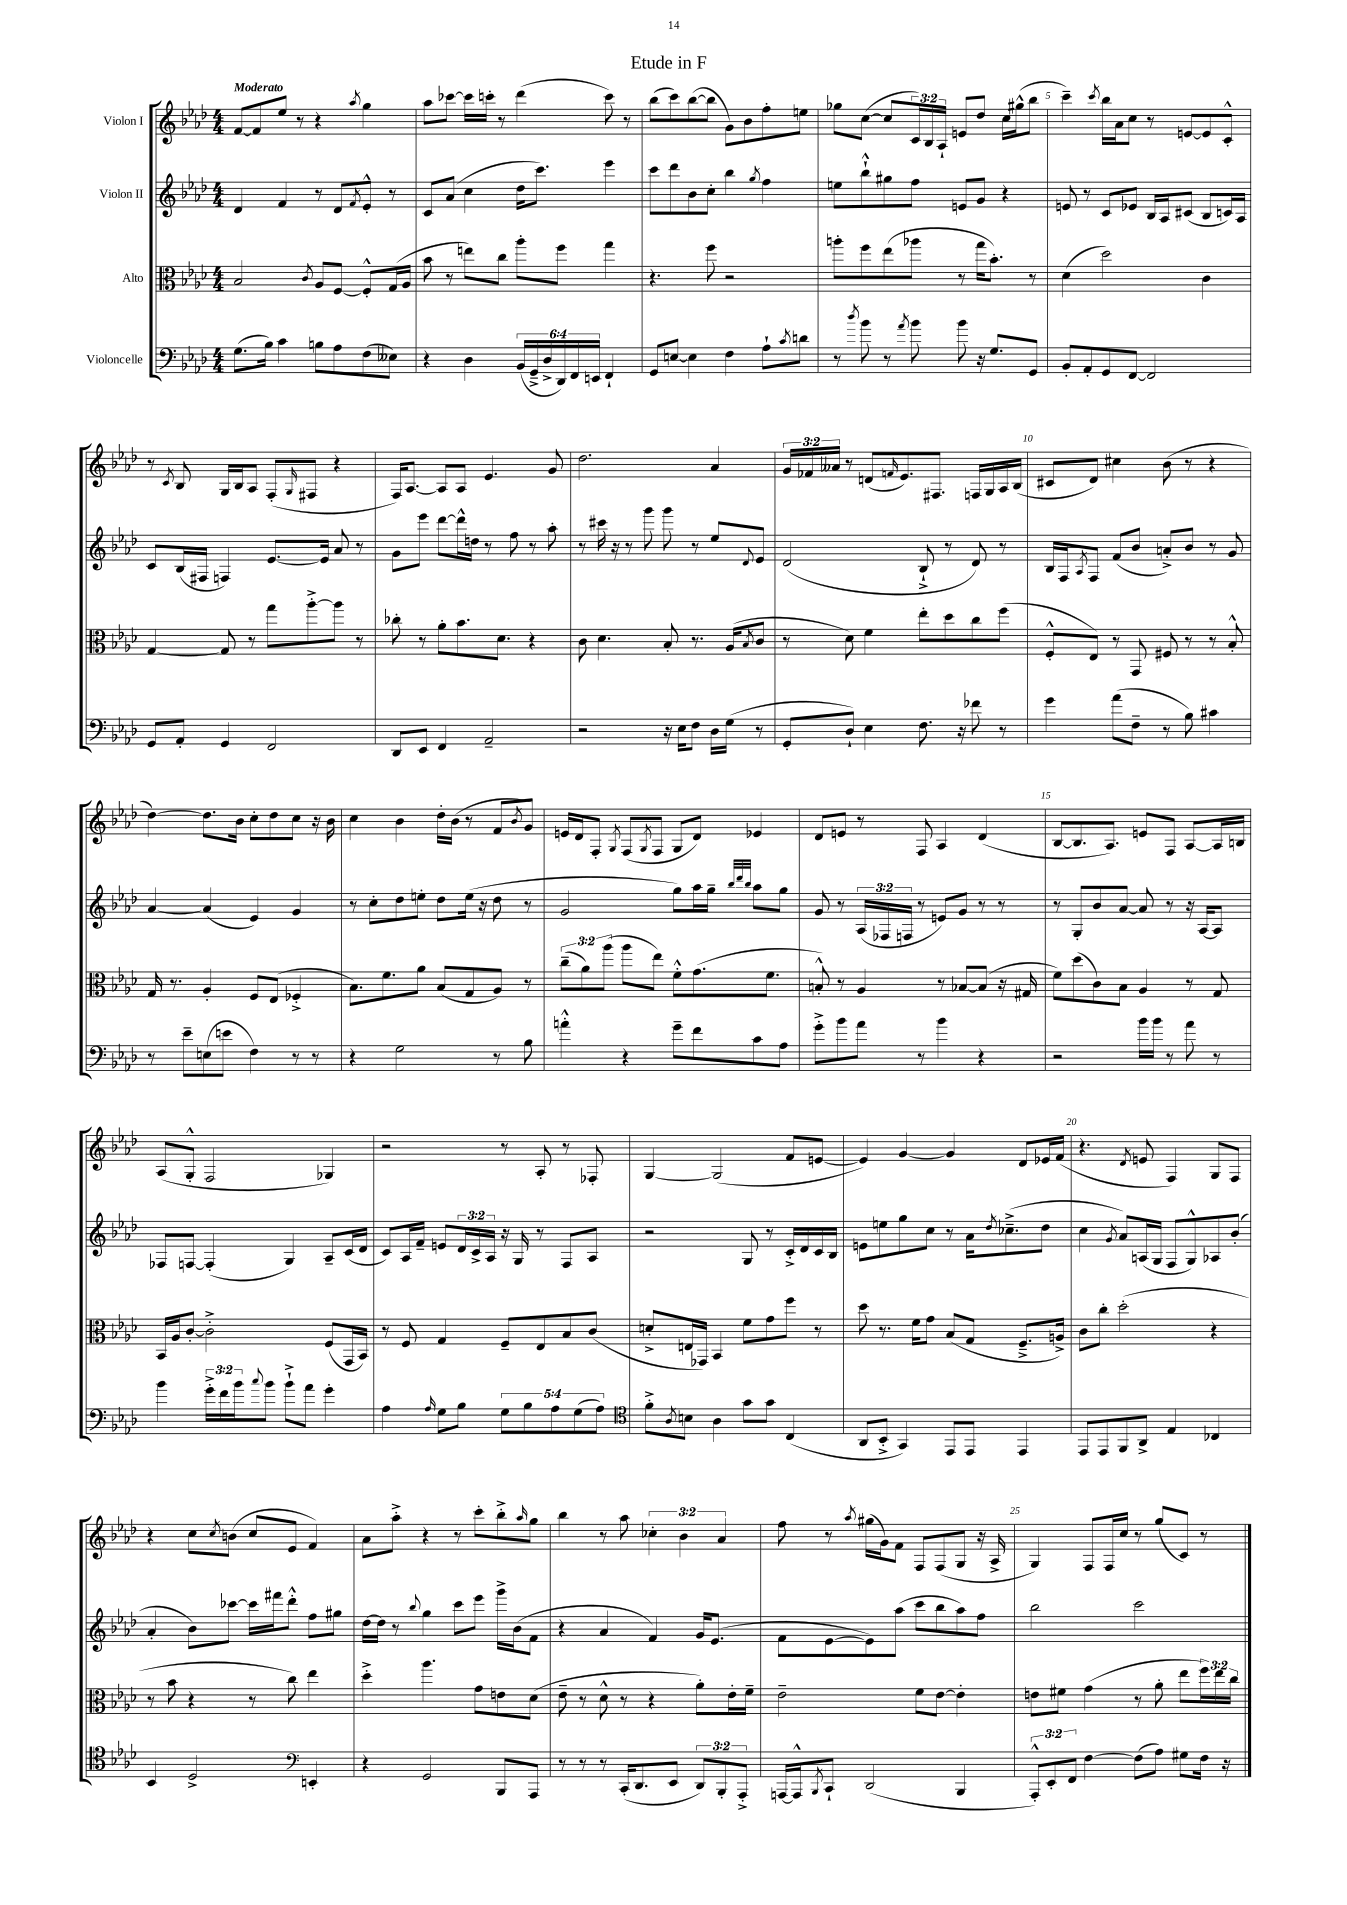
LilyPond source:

\header { title = "Etude in F" }
<<
\new StaffGroup <<
\new Staff = "s0" \with { instrumentName = "Violon I" } {
    \clef treble \key aes \major \numericTimeSignature \time 4/4 \override Staff.TupletNumber.text = #tuplet-number::calc-fraction-text \tempo "Moderato"
    f'8~ f'8 ees''8 r8 r4 \acciaccatura { aes''8 } g''4 |
    aes''8 ces'''8~ ces'''16 c'''16-. r8 des'''4( c'''8) r8 |
    bes''8( c'''8) bes''8~( bes''8 g'8) bes'8 f''8-. e''8 |
    ges''8 c''8~( c''8 \tuplet 3/2 { c'16) bes16 aes16-! } e'8 des''8 c''16 gis''16-^( bes''8 |
    c'''4--) \acciaccatura { c'''8 } bes''16 aes'16 c''8 r8 e'8~ e'8 c'8-.-^ |
    r8 \acciaccatura { c'8 } bes8 g16 bes16 aes8 f8-.( \grace { g16 } fis8 r4 |
    f16) aes8.~ aes8 aes8 ees'4. g'8 |
    des''2. aes'4 |
    \tuplet 3/2 { g'16 fes'16 aeses'16 } r8 d'8( \grace { f'16 } ees'8.) fis8. f16 g16 aes16 bes16( |
    cis'8 des'8) cis''4 bes'8( r8 r4 |
    des''4~) des''8. bes'16 c''8-. des''8 c''8 r16 bes'16 |
    c''4 bes'4 des''16-. bes'16( r8 f'8 \acciaccatura { bes'8 } g'8) |
    e'16 des'16 f8-. \acciaccatura { g8 } f8( \acciaccatura { g8 } f8 g8 des'8) ees'4 |
    des'8 e'8 r8 f8 aes4 des'4( |
    bes8~ bes8. aes8.) e'8 f8 aes8~ aes16 b16 |
    aes8( g8-.-^ f2 ges4) |
    r2 r8 aes8-. r8 fes8-. |
    g4~ g2( f'8 e'8~ |
    e'4) g'4~ g'4 des'8 ees'16 f'16( |
    r4. \acciaccatura { des'8 } e'8 f4) g8 f8 |
    r4 c''8 \acciaccatura { c''8 } b'8( c''8 ees'8 f'4) |
    aes'8 aes''8-.-> r4 r8 c'''8-. bes''8-.-> \grace { aes''16 } g''8 |
    bes''4 r8 aes''8 \tuplet 3/2 { ces''4-. bes'4 aes'4 } |
    f''8 r8 \acciaccatura { aes''8 } gis''16( g'16) f'8 f8 f8( g8 r16 aes16-> |
    g4) f8 f16 c''16 r8 g''8( c'8) r8 \bar "|." |
}
\new Staff = "s1" \with { instrumentName = "Violon II" } {
    \clef treble \key aes \major \numericTimeSignature \time 4/4 \override Staff.TupletNumber.text = #tuplet-number::calc-fraction-text
    des'4 f'4 r8 des'8 \acciaccatura { f'8 } ees'8-.-^ r8 |
    c'8 aes'8( c''4 des''16 c'''8.) ees'''4 |
    c'''8 des'''8 bes'8 c''8-. bes''4 \acciaccatura { g''8 } f''4 |
    e''8 bes''8-!-^ gis''8 f''8 e'8 g'8 r4 |
    e'8 r8 c'8 ees'8 bes16 aes16 cis'8( bes8 c'16) aes16 |
    c'8 bes16( fis16 f4) ees'8.~ ees'16 aes'8 r8 |
    g'8 ees'''8 des'''8~ des'''16-^ d''16 r8 f''8 r8 aes''8-. |
    r8 cis'''16 r16 r8 g'''8 g'''8 r8 ees''8 \appoggiatura { des'8 } ees'8 |
    des'2( bes8-!-> r8 des'8) r8 |
    bes16 f16 \acciaccatura { aes8 } f8 f'8( bes'8 a'8-.->) bes'8 r8 g'8 |
    aes'4~ aes'4( ees'4) g'4 |
    r8 c''8-. des''8 e''8-. des''8 e''16( r16 des''8 r8 |
    g'2 g''8) aes''16 g''16-- \grace { bes''32 des'''32 bes''32 } aes''8 g''8 |
    g'8 r8 \tuplet 3/2 { aes16( fes16 f16 } r8 e'8) g'8 r8 r8 |
    r8 g8-. bes'8 aes'8~ aes'8 r8 r16 aes16~ aes8 |
    fes8 f8~ f4-.( g4) aes8-- c'16( des'16 |
    c'8) aes16 f'16-- e'8 \tuplet 3/2 { des'16 c'16-> aes16 } r16 g16 r8 f8 aes8 |
    r2 g8 r8 c'16-.-> des'16 c'16 bes16 |
    e'8 e''8 g''8 c''8 r8 aes'16 \acciaccatura { des''8 } ces''8.--->( des''8 |
    c''4 \acciaccatura { g'8 } aes'8) a16( g16 f8 g8-^) aes8 bes'8-.( |
    aes'4-. bes'8) ces'''8~ ces'''16 fis'''16 des'''8-.-^ f''8 gis''8 |
    des''16~ des''16 r8 \appoggiatura { bes''8 } g''4 c'''8 ees'''8 g'''16-> bes'16( f'8 |
    r4 aes'4 f'4) g'16 ees'8.( |
    f'8 ees'8~ ees'8) aes''8( c'''8 bes''8 aes''8) f''8 |
    bes''2 c'''2 \bar "|." |
}
\new Staff = "s2" \with { instrumentName = "Alto" } {
    \clef alto \key aes \major \numericTimeSignature \time 4/4 \override Staff.TupletNumber.text = #tuplet-number::calc-fraction-text
    bes2 \acciaccatura { c'8 } aes8 f8~ f8-.-^ g16( aes16 |
    bes'8 r8 e''8) c''8 aes''8-. f''8 g''4 |
    r4. f''8 r2 |
    a''8-. f''8 ees''8( aes''8 r8 g''16 bes'8.-.) r8 |
    des'4( des''2) c'4 |
    g4~ g8 r8 g''8 aes''8~-.-> aes''8 r8 |
    ces''8-. r8 aes'8-. bes'8. des'8. r4 |
    c'8 des'4. bes8-. r8. aes16( \acciaccatura { bes8 } c'8 |
    r8 des'8) f'4 ees''8-. des''8 c''8 f''8( |
    f8-.-^ ees8) r8 g,8 fis8 r8 r8 bes8-.-^ |
    g16 r8. aes4-. f8 ees8( fes4-.-> |
    bes8.) f'8. aes'8 bes8( g8 aes8) r8 |
    \tuplet 3/2 { c''8--( aes'8) aes''8( } aes''8 ees''8) f'8-.-^ g'8.( f'8. |
    b8-.-^) r8 aes4 r8 bes8~ bes8( r16 gis16 |
    f'8) des''8( c'8) bes8 aes4 r8 g8 |
    bes,16 aes16 c'8~-. c'2-.-> f8( g,16 bes,16) |
    r8 f8 g4 f8-- ees8 bes8 c'8( |
    d'8-.-> e16 ges,16) bes,4 f'8 g'8 f''8 r8 |
    des''8 r8. f'16 g'8 bes8( g8 f8.---> a16->) |
    c'8 c''8-. des''2-.( r4 |
    r8 bes'8 r4 r8 c''8) ees''4 |
    des''4-.-> aes''4. g'8 e'8 des'8( |
    ees'8-- r8 des'8-^ r8 r4 aes'8-.) ees'16-. f'16-- |
    ees'2-- f'8 ees'8~ ees'4-. |
    e'8 fis'8 g'4( r8 aes'8-. ees''8 \tuplet 3/2 { f''16) ees''16 c''16 } \bar "|." |
}
\new Staff = "s3" \with { instrumentName = "Violoncelle" } {
    \clef bass \key aes \major \numericTimeSignature \time 4/4 \override Staff.TupletNumber.text = #tuplet-number::calc-fraction-text
    g8.( bes16) c'4 b8 aes8 f8( eeses8) |
    r4 des4 \tuplet 6/4 { bes,16( g,16---> des16-> des,16) f,16 e,16 } f,4-! |
    g,8 e8~ e4 f4 aes8-! \acciaccatura { c'8 } d'8 |
    r8 \acciaccatura { des''8 } bes'8 r8 \acciaccatura { aes'8 } bes'8 bes'8 r16 g8. g,8 |
    bes,8-. aes,8-. g,8 f,8~ f,2 |
    g,8 aes,8-. g,4 f,2 |
    des,8 ees,8 f,4 aes,2-- |
    r2 r16 ees16 f8 des16 g16( r8 |
    g,8-. des8-!) ees4 f8. r16 fes'8 r8 |
    g'4 aes'8( f8-- r8 bes8) cis'4 |
    r8 ees'8-- e8( e'8 f4) r8 r8 |
    r4 g2 r8 bes8 |
    a'4-.-^ r4 g'8-- f'8 c'8 aes8 |
    g'8-.-> bes'8 aes'8 r8 bes'4 r4 |
    r2 bes'16 bes'16 r8 aes'8 r8 |
    bes'4 \tuplet 3/2 { g'16-.-> f'16 bes'16 } \appoggiatura { c''8 } bes'8 bes'8-!-> aes'8 g'4-. |
    aes4 \grace { aes16 } g8 bes8 \tuplet 5/4 { g8 bes8 aes8 g8( aes8) } |
    \clef tenor f'8-.-> \acciaccatura { aes8 } b8 aes4 g'8 g'8 c4( |
    aes,8 bes,8-.-> g,4) ees,8 ees,8 ees,4 |
    ees,8 ees,8 f,8 aes,8-> ees4 ces4 |
    bes,4 des2-> \clef bass e,4-. |
    r4 g,2 bes,,8 aes,,8 |
    r8 r8 r8 c,16-.( des,8. ees,8 \tuplet 3/2 { des,8) bes,,8-. aes,,8-.-> } |
    a,,16~ a,,16-^ \acciaccatura { bes,,8 } c,8-! des,2( bes,,4 |
    \tuplet 3/2 { aes,,8-.-^) ees,8-. f,8 } f4~ f8( aes8) gis8 f16 r16 \bar "|." |
}
>>
>>
\layout { \context { \Score \override BarNumber.break-visibility = ##(#f #t #t) barNumberVisibility = #(every-nth-bar-number-visible 5) } }
